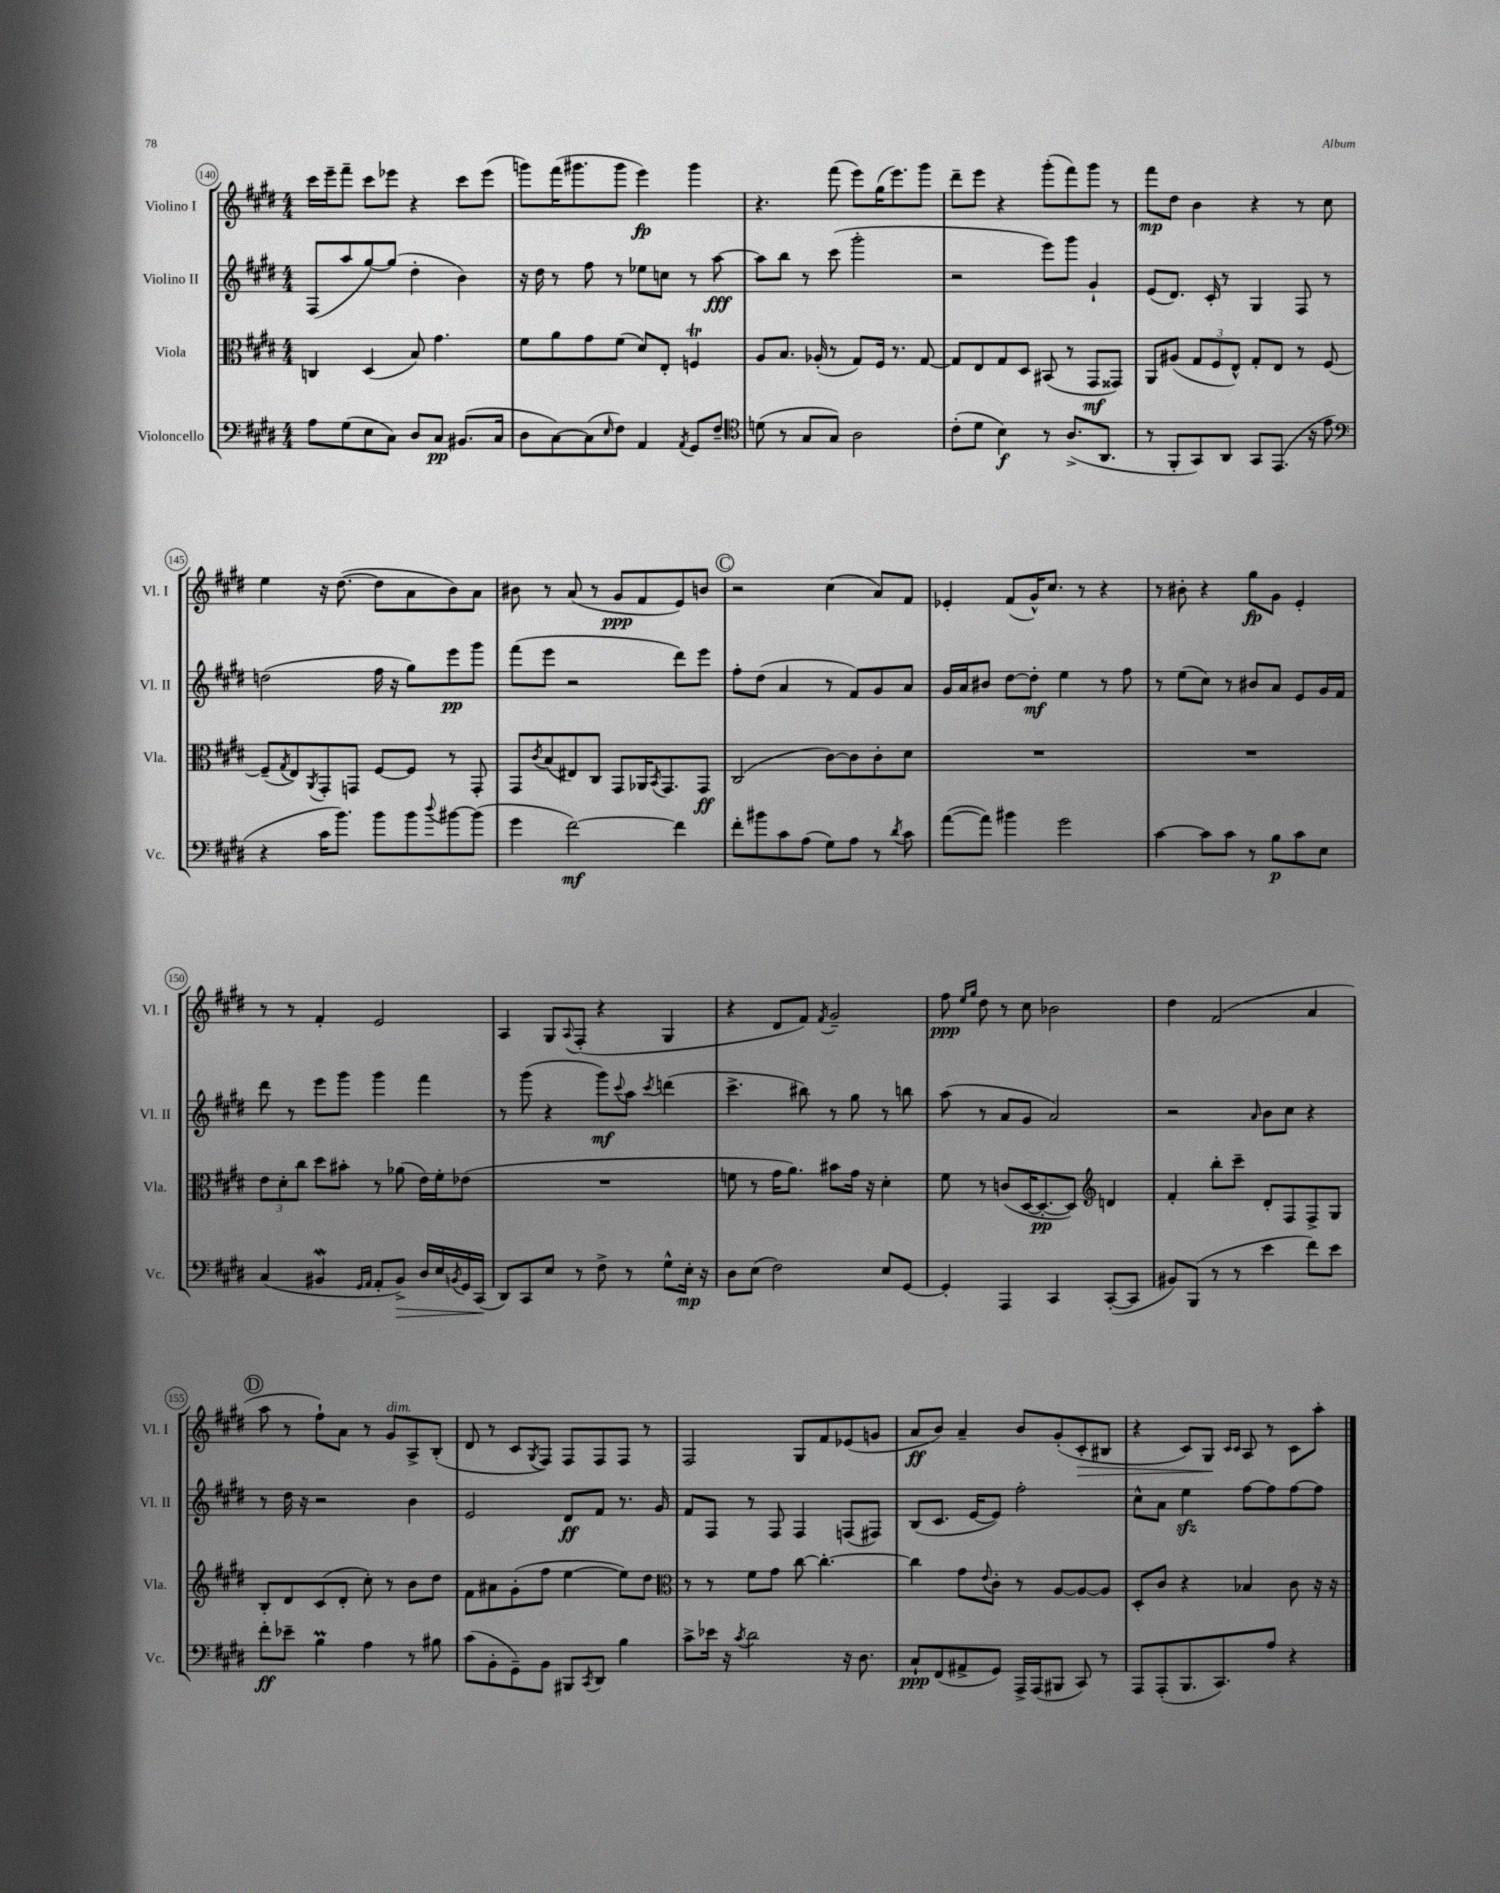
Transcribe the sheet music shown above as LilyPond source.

<<
\new StaffGroup <<
\new Staff = "s0" \with { instrumentName = "Violino I" shortInstrumentName = "Vl. I" } {
    \clef treble \key e \major \numericTimeSignature \time 4/4
    cis'''16 e'''16-- fis'''8-- cis'''8 ees'''8 r4 cis'''8 ees'''8( |
    g'''8) fis'''16( gis'''8. gis'''8 e'''4\fp) gis'''4 |
    r4. fis'''8( e'''8) gis''16( e'''8.) gis'''8 |
    dis'''8-- e'''8 r4 gis'''8-.( fis'''8) gis'''8 r8 |
    fis'''8\mp dis''8 b'4 r4 r8 cis''8 |
    e''4 r16 dis''8.~( dis''8 a'8 b'8) a'8 |
    bis'8 r8 a'8( r8 gis'8\ppp fis'8 e'8) b'8 |
    \mark \markup { \circle "C" } r2 cis''4( a'8) fis'8 |
    ees'4-. fis'8( gis'16-^) cis''8. r8 r4 |
    r8 bis'8-. r4 gis''8\fp gis'8 e'4-. |
    r8 r8 fis'4-. e'2 |
    a4 gis8 \appoggiatura { a8 } fis8-.( r4 gis4 |
    r4 dis'8 fis'8) \acciaccatura { fis'8 } gis'2-- |
    fis''8\ppp \grace { e''16 gis''16 } dis''8 r8 cis''8 bes'2 |
    dis''4 fis'2( a'4 |
    \mark \markup { \circle "D" } a''8 r8 fis''8-!) a'8 r8 gis'8^\markup { \italic "dim." } a8-> b8-.( |
    dis'8 r8 cis'8 \acciaccatura { gis8 } fis8) fis8 fis8 fis8 r8 |
    fis2 gis8 fis'8 ees'8( g'8 |
    a'8\ff b'8) a'4-- b'8 gis'8-.( cis'8-.\> bis8 |
    r4 cis'8) gis8\! \grace { cis'16 cis'16 } a8 r8 cis'8 a''8-. \bar "|." |
}
\new Staff = "s1" \with { instrumentName = "Violino II" shortInstrumentName = "Vl. II" } {
    \clef treble \key e \major \numericTimeSignature \time 4/4
    fis8( a''8 gis''8~) gis''8( dis''4-. b'4) |
    r16 dis''16 r8 fis''8 r8 ees''8 c''8 r8 a''8~\fff |
    a''8 b''8 r8 cis'''8( gis'''2-. |
    r2 e'''8) gis'''8 gis'4-! |
    e'8( dis'8.) cis'16-. r8 gis4 fis8 r8 |
    d''2( fis''16 r16 gis''8) e'''8\pp gis'''8 |
    fis'''8( e'''8 r2 dis'''8) e'''8 |
    \mark \markup { \circle "C" } fis''8-. dis''8( a'4 r8 fis'8) gis'8 a'8 |
    gis'16 a'16 bis'8 dis''8~ dis''8-.\mf e''4 r8 fis''8 |
    r8 e''8( cis''8) r8 bis'8 a'8 e'8 gis'16 fis'16 |
    dis'''8 r8 e'''8 gis'''8 gis'''4 fis'''4 |
    r8 gis'''8( r4 gis'''8\mf) \appoggiatura { cis'''8 } a''8 \acciaccatura { cis'''8 } d'''4( |
    cis'''4.-> bis''8) r8 gis''8 r8 b''8 |
    a''8( r8 a'8 gis'8 a'2) |
    r2 \grace { a'16 } b'8 cis''8 r4 |
    \mark \markup { \circle "D" } r8 dis''16 r16 r2 b'4 |
    e'2 dis'8\ff fis'8 r8. gis'16 |
    fis'8 fis8 r8 fis8 fis4 f8( fis8) |
    b8( cis'8. e'16~ e'8) fis''2-. |
    cis''8-^ a'8 e''4\sfz fis''8~ fis''8 fis''8~ fis''8 \bar "|." |
}
\new Staff = "s2" \with { instrumentName = "Viola" shortInstrumentName = "Vla." } {
    \clef alto \key e \major \numericTimeSignature \time 4/4
    c4 dis4( b8) gis'4. |
    fis'8 a'8 gis'8 fis'8( dis'8) e8-. f4\trill |
    a8 b8. aes16-.( r8 gis8) fis16 r8. gis8~ |
    gis8 e8 gis8 dis8 bis,8( r8 gis,8\mf gisis,8) |
    a,8 ais8( \tuplet 3/2 { gis8 fis8 e8-^) } gis8-. e8 r8 fis8~ |
    fis8--( \acciaccatura { gis8 } e8) \acciaccatura { a,8 } gis,8-. g,8 fis8~ fis8 r8 g,8-. |
    gis,8 \acciaccatura { cis'8 } b8( eis8) cis8 gis,8 aes,16 \acciaccatura { b,8 } gis,8. gis,8\ff |
    \mark \markup { \circle "C" } cis2( cis'8~) cis'8 cis'8-. dis'8 |
    R1 |
    R1 |
    \tuplet 3/2 { e'8 dis'8-. cis''8 } dis''8 bis'8-. r8 aes'8( e'16) fis'16-. ees'8( |
    R1 |
    f'8 r8 gis'16 a'8.) bis'8 gis'16 r16 dis'4-. |
    fis'8 r8 c'8( dis16~ dis8.~-.\pp dis8) \clef treble d'4 |
    fis'4-. b''8-. cis'''8-- dis'8-. fis8 fis8-> gis8 |
    \mark \markup { \circle "D" } b8-. dis'8 cis'8( dis'8-. cis''8-.) r8 b'8 dis''8 |
    fis'8 ais'8 gis'8-.( fis''8 e''4~ e''8) dis''8 |
    \clef alto r8 r8 fis'8 gis'8 cis''8~ cis''4.~-. |
    cis''4 gis'8 \appoggiatura { e'8 } cis'8-. r8 a8~ a8~ a8 |
    dis8-. cis'8 r4 bes4 cis'8 r16 r16 \bar "|." |
}
\new Staff = "s3" \with { instrumentName = "Violoncello" shortInstrumentName = "Vc." } {
    \clef bass \key e \major \numericTimeSignature \time 4/4
    a8 gis8( e8 cis8) dis8 cis8\pp bis,8.( cis16 |
    dis8 cis8~) cis8( \grace { e16 } fis8) a,4 \acciaccatura { a,8 } gis,8 fis8-- |
    \clef tenor d'8( r8 gis8 gis8) a2 |
    cis'8-.( dis'8 b4\f) r8 a8.->( a,8. |
    r8 fis,8-. gis,8) a,8 gis,8 e,8.( r16 e'8 |
    \clef bass r4 cis'16 b'8.) b'8 b'8 \appoggiatura { dis''8 } bis'8~ bis'8( |
    gis'4 fis'2~\mf) fis'4 |
    \mark \markup { \circle "C" } fis'8-. bis'8 cis'8 a8( gis8) a8 r8 \acciaccatura { dis'8 } cis'8 |
    a'8~( a'8) bis'4 gis'2 |
    cis'4~ cis'8 cis'8 r8 b8\p cis'8 e8 |
    cis4( bis,4\mordent \grace { gis,16 a,16 } a,8-. bis,8->\>) dis16 e16 \acciaccatura { b,8 } gis,16 cis,16\!( |
    dis,8) cis,8 e8 r8 fis8-> r8 gis8-^ e16-.\mp r16 |
    dis8 e8( fis2) e8 gis,8~ |
    gis,4-. a,,4 cis,4 cis,8~-.( cis,8 |
    bis,8) b,,8( r8 r8 e'4 fis'8) e'8 |
    \mark \markup { \circle "D" } fis'8-.\ff ees'8-- b4\prall a4 r8 bis8 |
    cis'8( b,8-. gis,8--) b,8 bis,,8 \acciaccatura { cis,8 } dis,8 b4 |
    cis'8-> ees'16 r16 \acciaccatura { cis'8 } dis'2 r16 dis8. |
    cis8-!\ppp fis,8( ais,8-> gis,8) a,,16-> a,,16( bis,,8 cis,8) r8 |
    a,,8 a,,8-.( b,,8. cis,8.) a8 r4 \bar "|." |
}
>>
>>
\layout { \context { \Score currentBarNumber = #140 \override BarNumber.stencil = #(make-stencil-circler 0.1 0.3 ly:text-interface::print) } }
